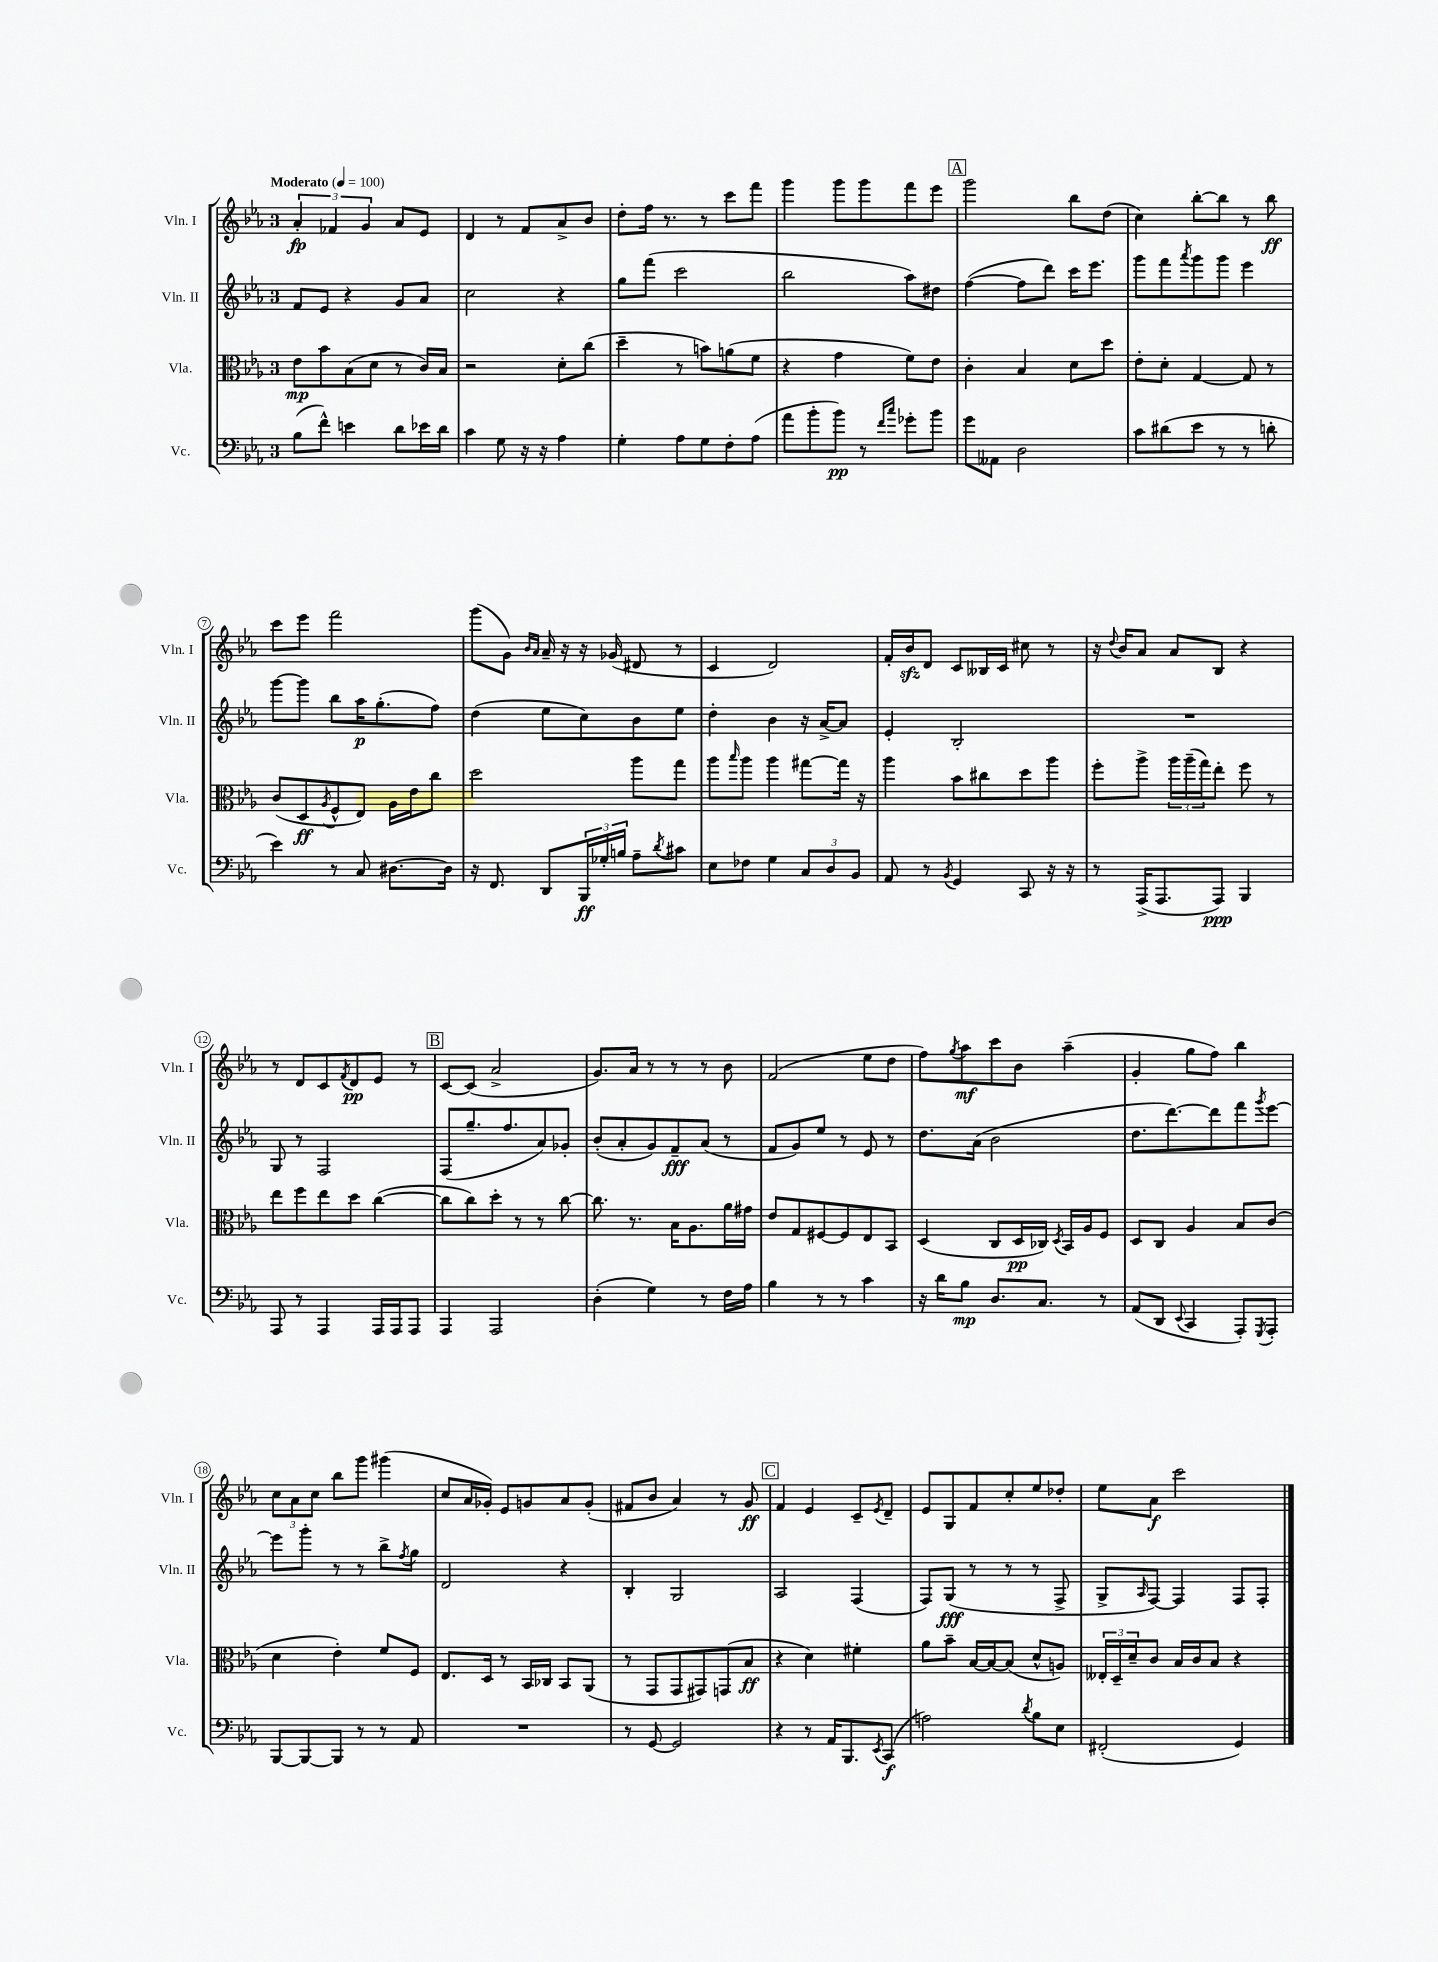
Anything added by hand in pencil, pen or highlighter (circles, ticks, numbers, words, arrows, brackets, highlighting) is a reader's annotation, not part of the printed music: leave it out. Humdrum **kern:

**kern	**dynam	**kern	**dynam	**kern	**dynam	**kern	**dynam
*part4	*part4	*part3	*part3	*part2	*part2	*part1	*part1
*staff4	*staff4	*staff3	*staff3	*staff2	*staff2	*staff1	*staff1
*I"Vc.	*	*I"Vla.	*	*I"Vln. II	*	*I"Vln. I	*
*I'Vc.	*	*I'Vla.	*	*I'Vln. II	*	*I'Vln. I	*
*clefF4	*	*clefC3	*	*clefG2	*	*clefG2	*
*k[b-e-a-]	*	*k[b-e-a-]	*	*k[b-e-a-]	*	*k[b-e-a-]	*
*M3/4	*	*M3/4	*	*M3/4	*	*M3/4	*
*MM100	*	*MM100	*	*MM100	*	*MM100	*
=1	=1	=1	=1	=1	=1	=1	=1
!	!	!	!	!	!	!LO:TX:a:B:t=Moderato	!
(8B-\L	.	8e-\L	mp	8f/L	.	6a-'/	fp
8f^^\J)	.	8b-\	.	8e-/J	.	.	.
.	.	.	.	.	.	6f-X/	.
4en\	.	(8B-\	.	4r	.	.	.
.	.	.	.	.	.	6g/	.
.	.	8d\J	.	.	.	.	.
8d\L	.	8r	.	8g/L	.	8a-/L	.
16e-X\L	.	16c/LL)	.	8a-/J	.	8e-/J	.
16d\JJ	.	16B-/JJ	.	.	.	.	.
=2	=2	=2	=2	=2	=2	=2	=2
4c\	.	2r	.	2cc\	.	4d/	.
8G\	.	.	.	.	.	8r	.
16r	.	.	.	.	.	8f/L	.
16r	.	.	.	.	.	.	.
4A-\	.	8d'\L	.	4r	.	8a-^/	.
.	.	(8cc\J	.	.	.	8b-/J	.
=3	=3	=3	=3	=3	=3	=3	=3
4G'\	.	4dd~\	.	8gg\L	.	8dd'\L	.
.	.	.	.	(8fff\J	.	16ff\Jk	.
.	.	.	.	.	.	8.r	.
8A-\L	.	8r	.	2ccc\	.	.	.
8G\	.	8bn\L)	.	.	.	8r	.
8F'\	.	(8an\	.	.	.	8ccc\L	.
(8A-\J	.	8f\J	.	.	.	8fff\J	.
=4	=4	=4	=4	=4	=4	=4	=4
8a-\L	.	4r	.	2bb-\	.	4ggg\	.
8b-'\	.	.	.	.	.	.	.
8b-\J)	pp	4g\	.	.	.	8ggg\L	.
8r	.	.	.	.	.	8ggg\	.
16qqf/LL	.	.	.	.	.	.	.
16qqcc/JJ	.	.	.	.	.	.	.
8g-X'\L	.	8f\L)	.	8aa-\L)	.	8fff\	.
8b-\J	.	8e-\J	.	8dd#X\J	.	8eee-\J	.
!!LO:REH:place=s1:t=A
=5	=5	=5	=5	=5	=5	=5	=5
8g\L	.	4c'\	.	([4ff\	.	2ggg\	.
8AA--X\J	.	.	.	.	.	.	.
2D\	.	4B-/	.	8ff\L]	.	.	.
.	.	.	.	8ddd\J)	.	.	.
.	.	8d\L	.	16ccc\KL	.	8bb-\L	.
.	.	.	.	8.eee-\J	.	.	.
.	.	8dd\J	.	.	.	(8dd\J	.
=6	=6	=6	=6	=6	=6	=6	=6
8c\L	.	8e-'\L	.	8ggg\L	.	4cc\)	.
(8d#X\	.	8d'\J	.	8fff\	.	.	.
.	.	.	.	8qaaa-/	.	.	.
8e-\J	.	[4G/	.	8ggg\	.	[8bb-'\L	.
8r	.	.	.	8ggg\J	.	8bb-\J]	.
8r	.	8G/]	.	4eee-\	.	8r	.
8dn'\	.	8r	.	.	.	8bb-\	ff
!!LO:LB:g=z
=7	=7	=7	=7	=7	=7	=7	=7
4e-\)	.	(8c/L	.	[8ggg\L	.	8ccc\L	.
.	.	8D/	ff	8ggg\J]	.	8eee-\J	.
.	.	8qA-/	.	.	.	.	.
8r	.	8F^^/	.	8bb-\L	.	2fff\	.
8C/	.	8E-/J)	.	16aa-\K	p	.	.
.	.	.	.	(8.gg'\	.	.	.
[8.D#X\L	.	16A-\LL	.	.	.	.	.
.	.	16e-\J	.	.	.	.	.
.	.	8cc\J	.	8ff\J)	.	.	.
16D#\Jk]	.	.	.	.	.	.	.
=8	=8	=8	=8	=8	=8	=8	=8
16r	.	2dd\	.	(4dd\	.	(8ggg\L	.
8.FF/	.	.	.	.	.	.	.
.	.	.	.	.	.	8g\J)	.
.	.	.	.	.	.	16qqb-/LL	.
.	.	.	.	.	.	16qqa-/JJ	.
8DD/L	.	.	.	8ee-\L	.	16a-~/	.
.	.	.	.	.	.	16r	.
24BBB-/L	ff	.	.	8cc\)	.	16r	.
24G-X'/	.	.	.	.	.	.	.
.	.	.	.	.	.	(16g-X/	.
24Bn/JJ	.	.	.	.	.	.	.
8A-~\L	.	8aa-\L	.	8b-\	.	8d#X/	.
8qd/	.	.	.	.	.	.	.
8c#X\J	.	8gg\J	.	8ee-\J	.	8r	.
=9	=9	=9	=9	=9	=9	=9	=9
8E-\L	.	8aa-\L	.	4dd'\	.	4c/	.
.	.	16qqbb-/	.	.	.	.	.
8F-X\J	.	8aa-\J	.	.	.	.	.
4G\	.	4aa-\	.	4b-\	.	2d/)	.
12C/L	.	[8gg#X\L	.	16r	.	.	.
.	.	.	.	[16a-^/KL	.	.	.
12D/	.	.	.	.	.	.	.
.	.	16gg#\Jk]	.	8a-/J]	.	.	.
12BB-/J	.	.	.	.	.	.	.
.	.	16r	.	.	.	.	.
=10	=10	=10	=10	=10	=10	=10	=10
8AA-/	.	4aa-\	.	4e-'/	.	16f'/LL	.
.	.	.	.	.	.	16b-zz/J	.
8r	.	.	.	.	.	8d/J	.
8qBB-/	.	.	.	.	.	.	.
4GG/	.	8b-\L	.	2B-'/	.	8c/L	.
.	.	8cc#X\	.	.	.	16B--X/L	.
.	.	.	.	.	.	16c/JJ	.
8CC/	.	8dd\	.	.	.	8cc#X\	.
16r	.	8aa-\J	.	.	.	8r	.
16r	.	.	.	.	.	.	.
=11	=11	=11	=11	=11	=11	=11	=11
8r	.	8ff'\L	.	2.r	.	16r	.
.	.	.	.	.	.	8qqdd/	.
.	.	.	.	.	.	16b-/KL	.
(16AAA-^/KL	.	8aa-^\J	.	.	.	8a-/J	.
8.AAA-/	.	.	.	.	.	.	.
.	.	24aa-\LL	.	.	.	8a-/L	.
.	.	(24aa-~\	.	.	.	.	.
.	.	24gg\J)	.	.	.	.	.
8AAA-/J)	ppp	8ee-'\J	.	.	.	8B-/J	.
4BBB-/	.	8ff\	.	.	.	4r	.
.	.	8r	.	.	.	.	.
!!LO:LB:g=z
=12	=12	=12	=12	=12	=12	=12	=12
8AAA-/	.	8ee-\L	.	8G/	.	8r	.
8r	.	8ff\	.	8r	.	8d/L	.
4AAA-/	.	8ee-\	.	2F/	.	8c/	.
.	.	.	.	.	.	8qf/	.
.	.	8dd\J	.	.	.	8d/	pp
16AAA-/LL	.	([4cc\	.	.	.	8e-/J	.
16AAA-/J	.	.	.	.	.	.	.
8AAA-/J	.	.	.	.	.	8r	.
!!LO:REH:place=s1:t=B
=13	=13	=13	=13	=13	=13	=13	=13
4AAA-/	.	8cc\L]	.	(8F/L	.	[8c/L	.
.	.	8cc\)	.	8.gg~/	.	(8c/J]	.
2AAA-/	.	8dd'\J	.	.	.	2a-^/	.
.	.	.	.	8.ff/	.	.	.
.	.	8r	.	.	.	.	.
.	.	8r	.	8a-/)	.	.	.
.	.	[8cc\	.	8g-X'/J	.	.	.
=14	=14	=14	=14	=14	=14	=14	=14
(4D'\	.	8.cc\]	.	(8b-'/L	.	8.g/L)	.
.	.	.	.	8a-'/	.	.	.
.	.	8.r	.	.	.	16a-/Jk	.
4G\)	.	.	.	8g/)	.	8r	.
.	.	16B-\KL	.	8f~/	fff	8r	.
.	.	8.A-\	.	.	.	.	.
8r	.	.	.	(8a-/J	.	8r	.
16F\LL	.	16a-\L	.	8r	.	8b-\	.
16A-\JJ	.	16g#X\JJ	.	.	.	.	.
=15	=15	=15	=15	=15	=15	=15	=15
4B-\	.	8e-/L	.	8f/L	.	(2f/	.
.	.	8G/	.	8g/)	.	.	.
8r	.	[8F#X/	.	8ee-/J	.	.	.
8r	.	8F#/]	.	8r	.	.	.
4c\	.	8E-/	.	8e-/	.	8ee-\L	.
.	.	8BB-/J	.	8r	.	8dd\J	.
=16	=16	=16	=16	=16	=16	=16	=16
16r	.	(4D/	.	8.dd\L	.	8ff\L)	.
16d\KL	.	.	.	.	.	.	.
.	.	.	.	.	.	8qgg/	.
8B-\J	mp	.	.	.	.	8aa-\	mf
.	.	.	.	(16a-\Jk	.	.	.
8.D/L	.	8C/L	.	2b-\	.	8ccc\	.
.	.	16D/L	pp	.	.	8b-\J	.
8.C/J	.	16C-X/JJ)	.	.	.	.	.
.	.	8qD/	.	.	.	.	.
.	.	16BB-/LL	.	.	.	(4aa-~\	.
.	.	16A-/J	.	.	.	.	.
8r	.	8F/J	.	.	.	.	.
=17	=17	=17	=17	=17	=17	=17	=17
(8AA-/L	.	8D/L	.	8.dd\L	.	4g'/	.
8DD/J	.	8C/J	.	.	.	.	.
.	.	.	.	[8.ddd\)	.	.	.
8qqEE-/	.	.	.	.	.	.	.
4CC/	.	4A-/	.	.	.	8gg\L	.
.	.	.	.	8ddd\]	.	8ff\J)	.
8AAA-'/L)	.	8B-/L	.	8fff\	.	4bb-\	.
8qGGG/	.	.	.	8qggg/	.	.	.
8AAA-'/J	.	(8c/J	.	[8eee-\J	.	.	.
!!LO:LB:g=z
=18	=18	=18	=18	=18	=18	=18	=18
[8BBB-/L	.	4d\	.	8eee-\L]	.	12cc\L	.
.	.	.	.	.	.	12a-\	.
8BBB-/_	.	.	.	8ggg'\J	.	.	.
.	.	.	.	.	.	12cc\J	.
8BBB-/J]	.	4e-'\)	.	8r	.	8bb-\L	.
8r	.	.	.	8r	.	8ggg\J	.
8r	.	8f/L	.	8bb-^\L	.	(4ggg#X\	.
.	.	.	.	8qff/	.	.	.
8AA-/	.	8F/J	.	8gg\J	.	.	.
=19	=19	=19	=19	=19	=19	=19	=19
2.r	.	8.E-/L	.	2d/	.	8cc/L	.
.	.	.	.	.	.	16a-/L	.
.	.	16D/Jk	.	.	.	16g-X'/JJ)	.
.	.	8r	.	.	.	8e-/L	.
.	.	16BB-/LL	.	.	.	8gn/	.
.	.	16C-X/JJ	.	.	.	.	.
.	.	8BB-/L	.	4r	.	8a-/	.
.	.	(8AA-/J	.	.	.	(8g'/J	.
=20	=20	=20	=20	=20	=20	=20	=20
8r	.	8r	.	4B-'/	.	8f#X/L	.
[8GG/	.	8GG/L	.	.	.	8b-/J	.
2GG/]	.	8GG/	.	2G/	.	4a-/)	.
.	.	8GG#X/)	.	.	.	.	.
.	.	(8GGn/	.	.	.	8r	.
.	.	8B-/J	ff	.	.	8g/	ff
!!LO:REH:place=s1:t=C
=21	=21	=21	=21	=21	=21	=21	=21
4r	.	4r	.	2A-/	.	4f/	.
8r	.	4d\)	.	.	.	4e-/	.
16AA-/KL	.	.	.	.	.	.	.
8.BBB-/	.	.	.	.	.	.	.
.	.	4f#X'\	.	(4F/	.	8c~/L	.
8qEE-/	.	.	.	.	.	8qe-/	.
(8CC/J	f	.	.	.	.	8d~/J	.
=22	=22	=22	=22	=22	=22	=22	=22
2An\)	.	8a-\L	.	8F/L)	.	8e-/L	.
.	.	8b-~\J	.	(8G/J	fff	8G/	.
.	.	[16B-/LL	.	8r	.	8f/	.
.	.	16B-/J_	.	.	.	.	.
.	.	(8B-/J]	.	8r	.	8cc'/	.
8qd/	.	.	.	.	.	.	.
8B-\L	.	8d^^/L	.	8r	.	8ee-/	.
8E-\J	.	8An/J)	.	8F^/	.	8dd-X'/J	.
=23	=23	=23	=23	=23	=23	=23	=23
(2FF#X'/	.	24E--X'/LL	.	8G^/L	.	8ee-\L	.
.	.	24D~/	.	.	.	.	.
.	.	24d~/J	.	.	.	.	.
.	.	.	.	16qqA-/	.	.	.
.	.	8c/J	.	[8F/J)	.	8a-\J	f
.	.	16B-/LL	.	4F/]	.	2ccc\	.
.	.	16c/J	.	.	.	.	.
.	.	8B-/J	.	.	.	.	.
4GG/)	.	4r	.	8F/L	.	.	.
.	.	.	.	8F'/J	.	.	.
==	==	==	==	==	==	==	==
*-	*-	*-	*-	*-	*-	*-	*-
